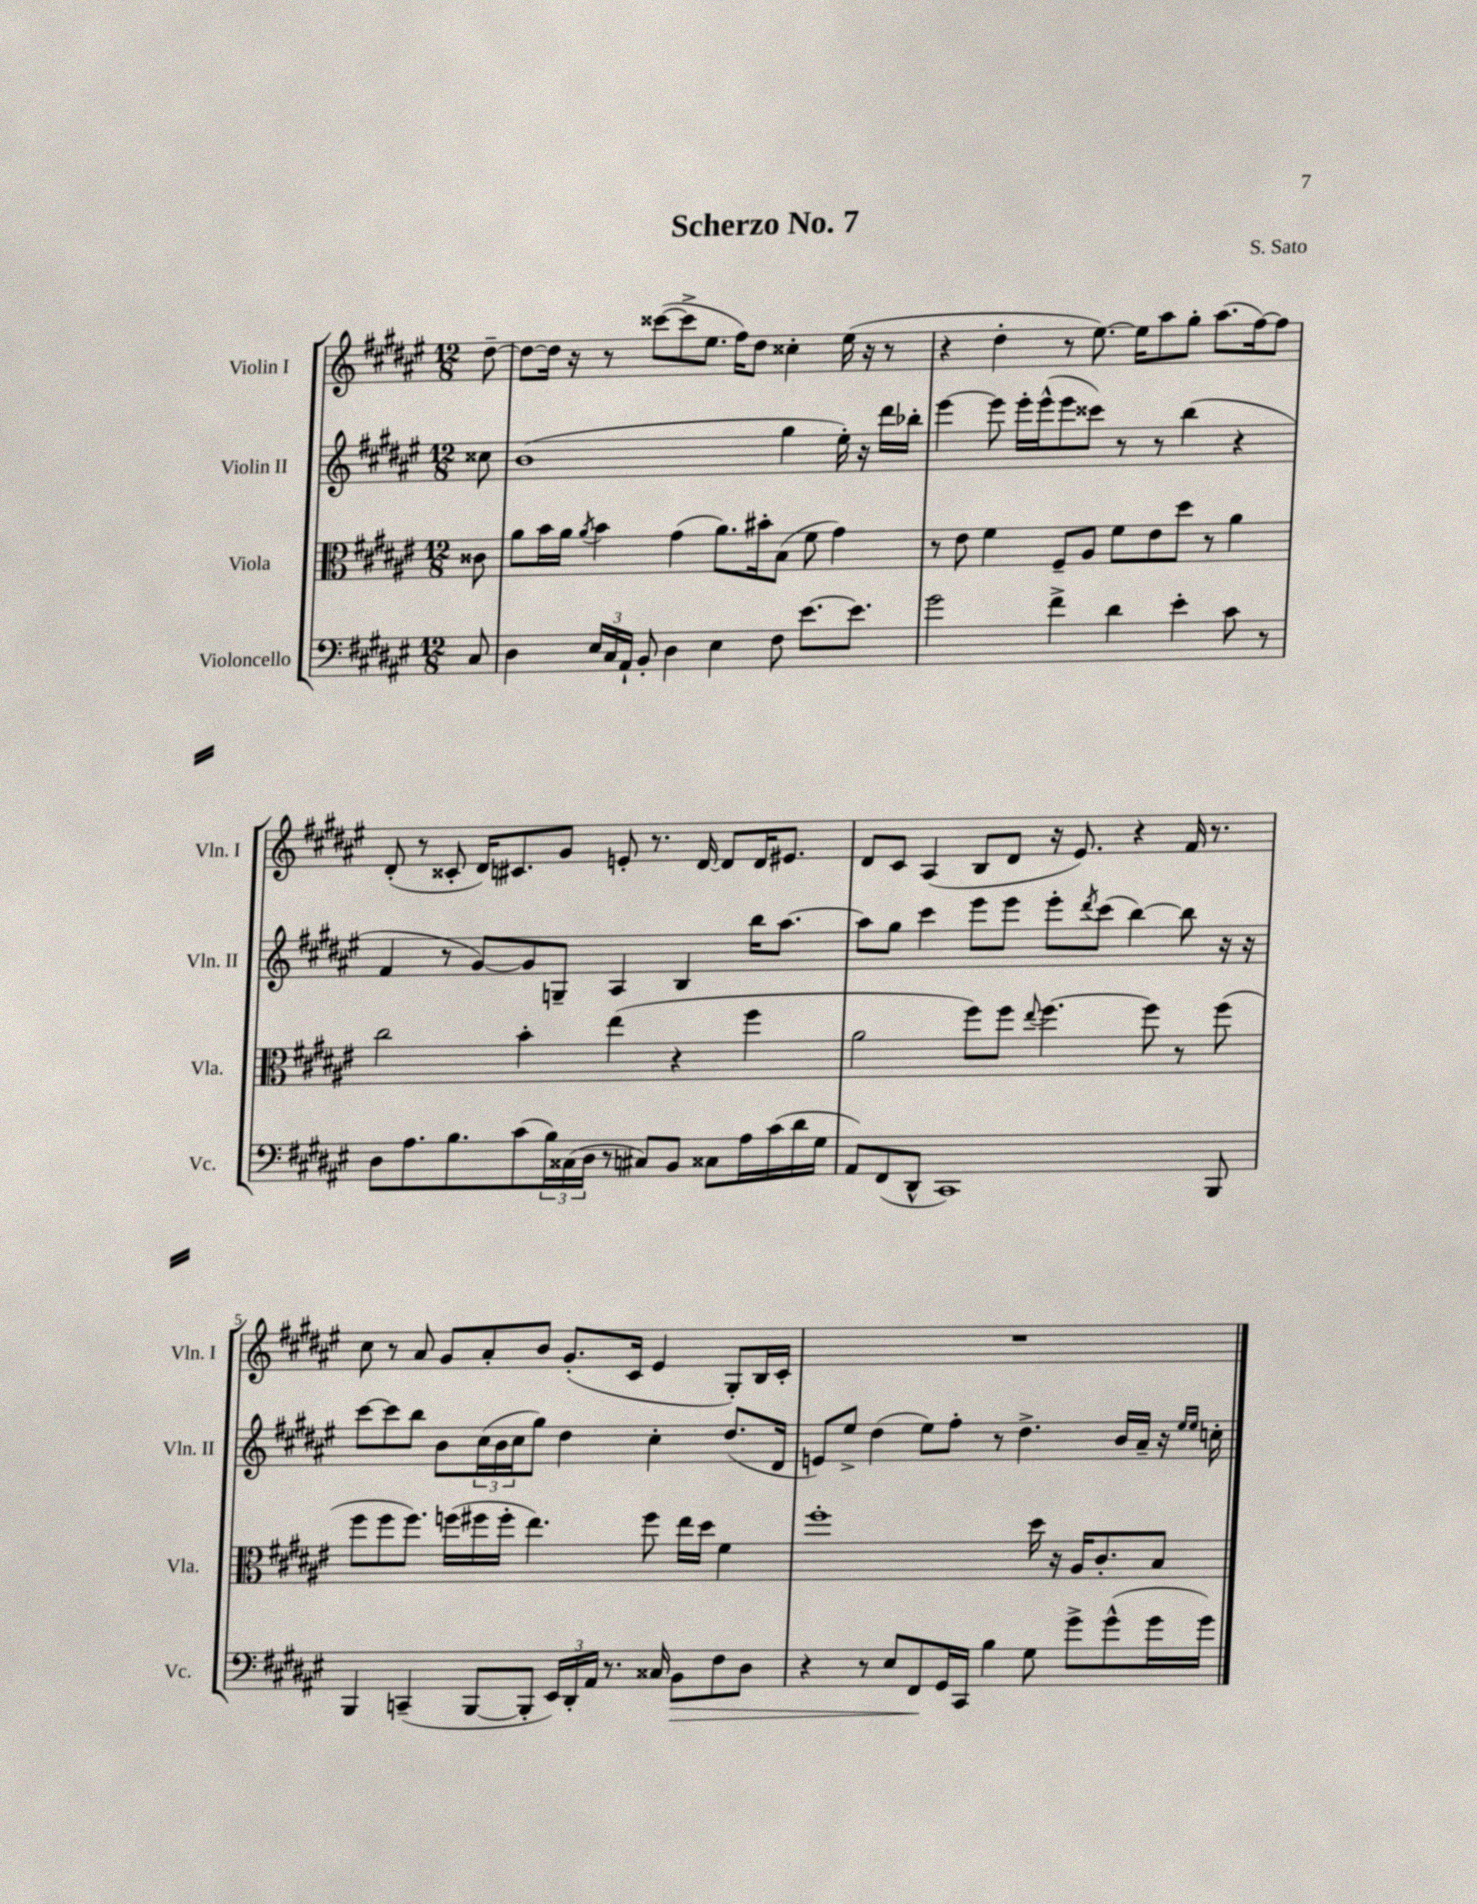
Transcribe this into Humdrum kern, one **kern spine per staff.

**kern	**dynam	**kern	**kern	**kern
*part4	*part4	*part3	*part2	*part1
*staff4	*staff4	*staff3	*staff2	*staff1
*I"Violoncello	*	*I"Viola	*I"Violin II	*I"Violin I
*I'Vc.	*	*I'Vla.	*I'Vln. II	*I'Vln. I
*clefF4	*	*clefC3	*clefG2	*clefG2
*k[f#c#g#d#a#e#]	*	*k[f#c#g#d#a#e#]	*k[f#c#g#d#a#e#]	*k[f#c#g#d#a#e#]
*M12/8	*	*M12/8	*M12/8	*M12/8
=	=	=	=	=
8C#/	.	8c##X\	8cc##X\	[8dd#~\
=1	=1	=1	=1	=1
4D#\	.	8a#\L	(1b	8dd#\L_
.	.	16b\L	.	16dd#\Jk]
.	.	16a#\JJ	.	16r
.	.	8qa#/	.	.
24E#/LL	.	4b\	.	8r
24C#/	.	.	.	.
24AA#`/JJ	.	.	.	.
8BB'/	.	.	.	([8ccc##X\L
4D#\	.	(4g#\	.	8ccc##^\]
.	.	.	.	8.ee#\J
4E#\	.	8.a#\L)	.	.
.	.	.	.	16ff#\KL)
.	.	.	.	8dd#\J
.	.	16b#X'\k	.	.
8F#\	.	(8B\J	4gg#\	4cc##X'\
[8.e#\L	.	8f#\	.	.
.	.	4g#\)	16ee#'\)	(16ee#\
8.e#\J]	.	.	16r	16r
.	.	.	16ddd#\LL	8r
.	.	.	16bb-X'\JJ	.
=2	=2	=2	=2	=2
2g#\	.	8r	[4eee#\	4r
.	.	8e#\	.	.
.	.	4f#\	8eee#\]	4dd#'\
.	.	.	16eee#'\LL	.
.	.	.	(16eee#^^\J	.
4f#^\	.	8F#~/L	8eee#\	8r
.	.	8A#/J	8ccc##X\J)	[8.ee#\)
4d#\	.	8f#\L	8r	.
.	.	.	.	16ee#\KL]
.	.	8e#\	8r	8aa#\
4e#'\	.	8dd#\J	(4bb\	8gg#'\J
.	.	8r	.	(8.aa#\L
8c#\	.	4a#\	4r	.
.	.	.	.	[16ff#\k)
8r	.	.	.	8ff#\J]
!!LO:LB:g=z
=3	=3	=3	=3	=3
8D#\L	.	2cc#\	4f#/	(8d#'/
8.A#\	.	.	.	8r
.	.	.	8r	8c##X'/
8.B\	.	.	.	.
.	.	.	[8g#/L)	16d#/KL)
.	.	.	.	8.c#X/
(8c#\	.	4b'\	8g#/]	.
24B\L)	.	.	8Gn~/J	8g#/J
(24C##X\	.	.	.	.
24D#\JJ	.	.	.	.
8r	.	(4ee#\	4A#/	8en'/
8C#X/L)	.	.	.	8.r
8BB/J	.	4r	4B/	.
.	.	.	.	[16d#/
8C##X\L	.	.	.	8d#/L]
16A#\L	.	4ff#\	16bb\KL	16d#/K
(16c#\	.	.	[8.aa#\J	8.e#X/J
16d#\	.	.	.	.
16G#\JJ	.	.	.	.
=4	=4	=4	=4	=4
8AA#/L)	.	2a#\	8aa#\L]	8d#/L
(8FF#/	.	.	8gg#\J	8c#/J
8DD#^^/J	.	.	4ccc#\	(4A#/
1CC#)	.	.	.	.
.	.	8ff#\L)	8eee#\L	8B/L
.	.	8ff#\J	8eee#\J	8d#/J
.	.	8qqee#/	.	.
.	.	[4.ff#\	8eee#'\L	16r
.	.	.	.	8.e#/)
.	.	.	8qddd#/	.
.	.	.	(8ccc#\J	.
.	.	.	[4bb\)	4r
.	.	8ff#\]	.	.
.	.	8r	8bb\]	16f#/
.	.	.	.	8.r
8BBB/	.	(8ff#\	16r	.
.	.	.	16r	.
!!LO:LB:g=z
=5	=5	=5	=5	=5
4BBB/	.	8ff#\L	[8ccc#\L	8cc#\
.	.	8ff#\	8ccc#\]	8r
(4CCn~/	.	8.ff#\J)	8bb\J	8a#/
.	.	.	8b\L	8g#/L
.	.	(16ffn\LL	.	.
[8BBB/L	.	16ff#X\	(24cc#\L	8a#'/
.	.	.	24b\	.
.	.	16ff#'\JJ	.	.
.	.	.	24cc#\J	.
8BBB'/J]	.	4.ee#\)	8gg#\J)	8b/J
24EE#/LL)	.	.	4dd#\	(8.g#'/L
24DD#'/	.	.	.	.
24AA#/JJ	.	.	.	.
8.r	.	.	.	.
.	.	.	.	16c#/Jk
.	.	8ff#\	4cc#'\	4e#/
16C##X/	.	.	.	.
!	!LO:HP:b	!	!	!
8BB\L	>	16ee#\LL	.	.
.	.	16dd#\JJ	.	.
8F#\	.	4f#\	(8.dd#/L	8G#'/L)
8D#\J	.	.	.	16B/L
.	.	.	16d#/Jk	16c#'/JJ
=6	=6	=6	=6	=6
4r	.	1ff#'	8en/L)	1.r
.	.	.	8ee#^/J	.
8r	.	.	(4dd#\	.
8E#/L	.	.	.	.
8FF#/	.	.	8ee#\L)	.
16GG#/L	]	.	8ff#'\J	.
16CC#/JJ	.	.	.	.
4B\	.	.	8r	.
.	.	.	4.dd#^\	.
8G#\	.	16dd#\	.	.
.	.	16r	.	.
8g#^\L	.	16A#/KL	.	.
.	.	8.c#'/	.	.
(8g#^^\	.	.	16b/LL	.
.	.	.	16a#~/JJ	.
16g#\L	.	8B/J	16r	.
.	.	.	16qqee#/LL	.
.	.	.	16qqee#/JJ	.
16g#\JJ)	.	.	16ccn'\	.
==	==	==	==	==
*-	*-	*-	*-	*-
